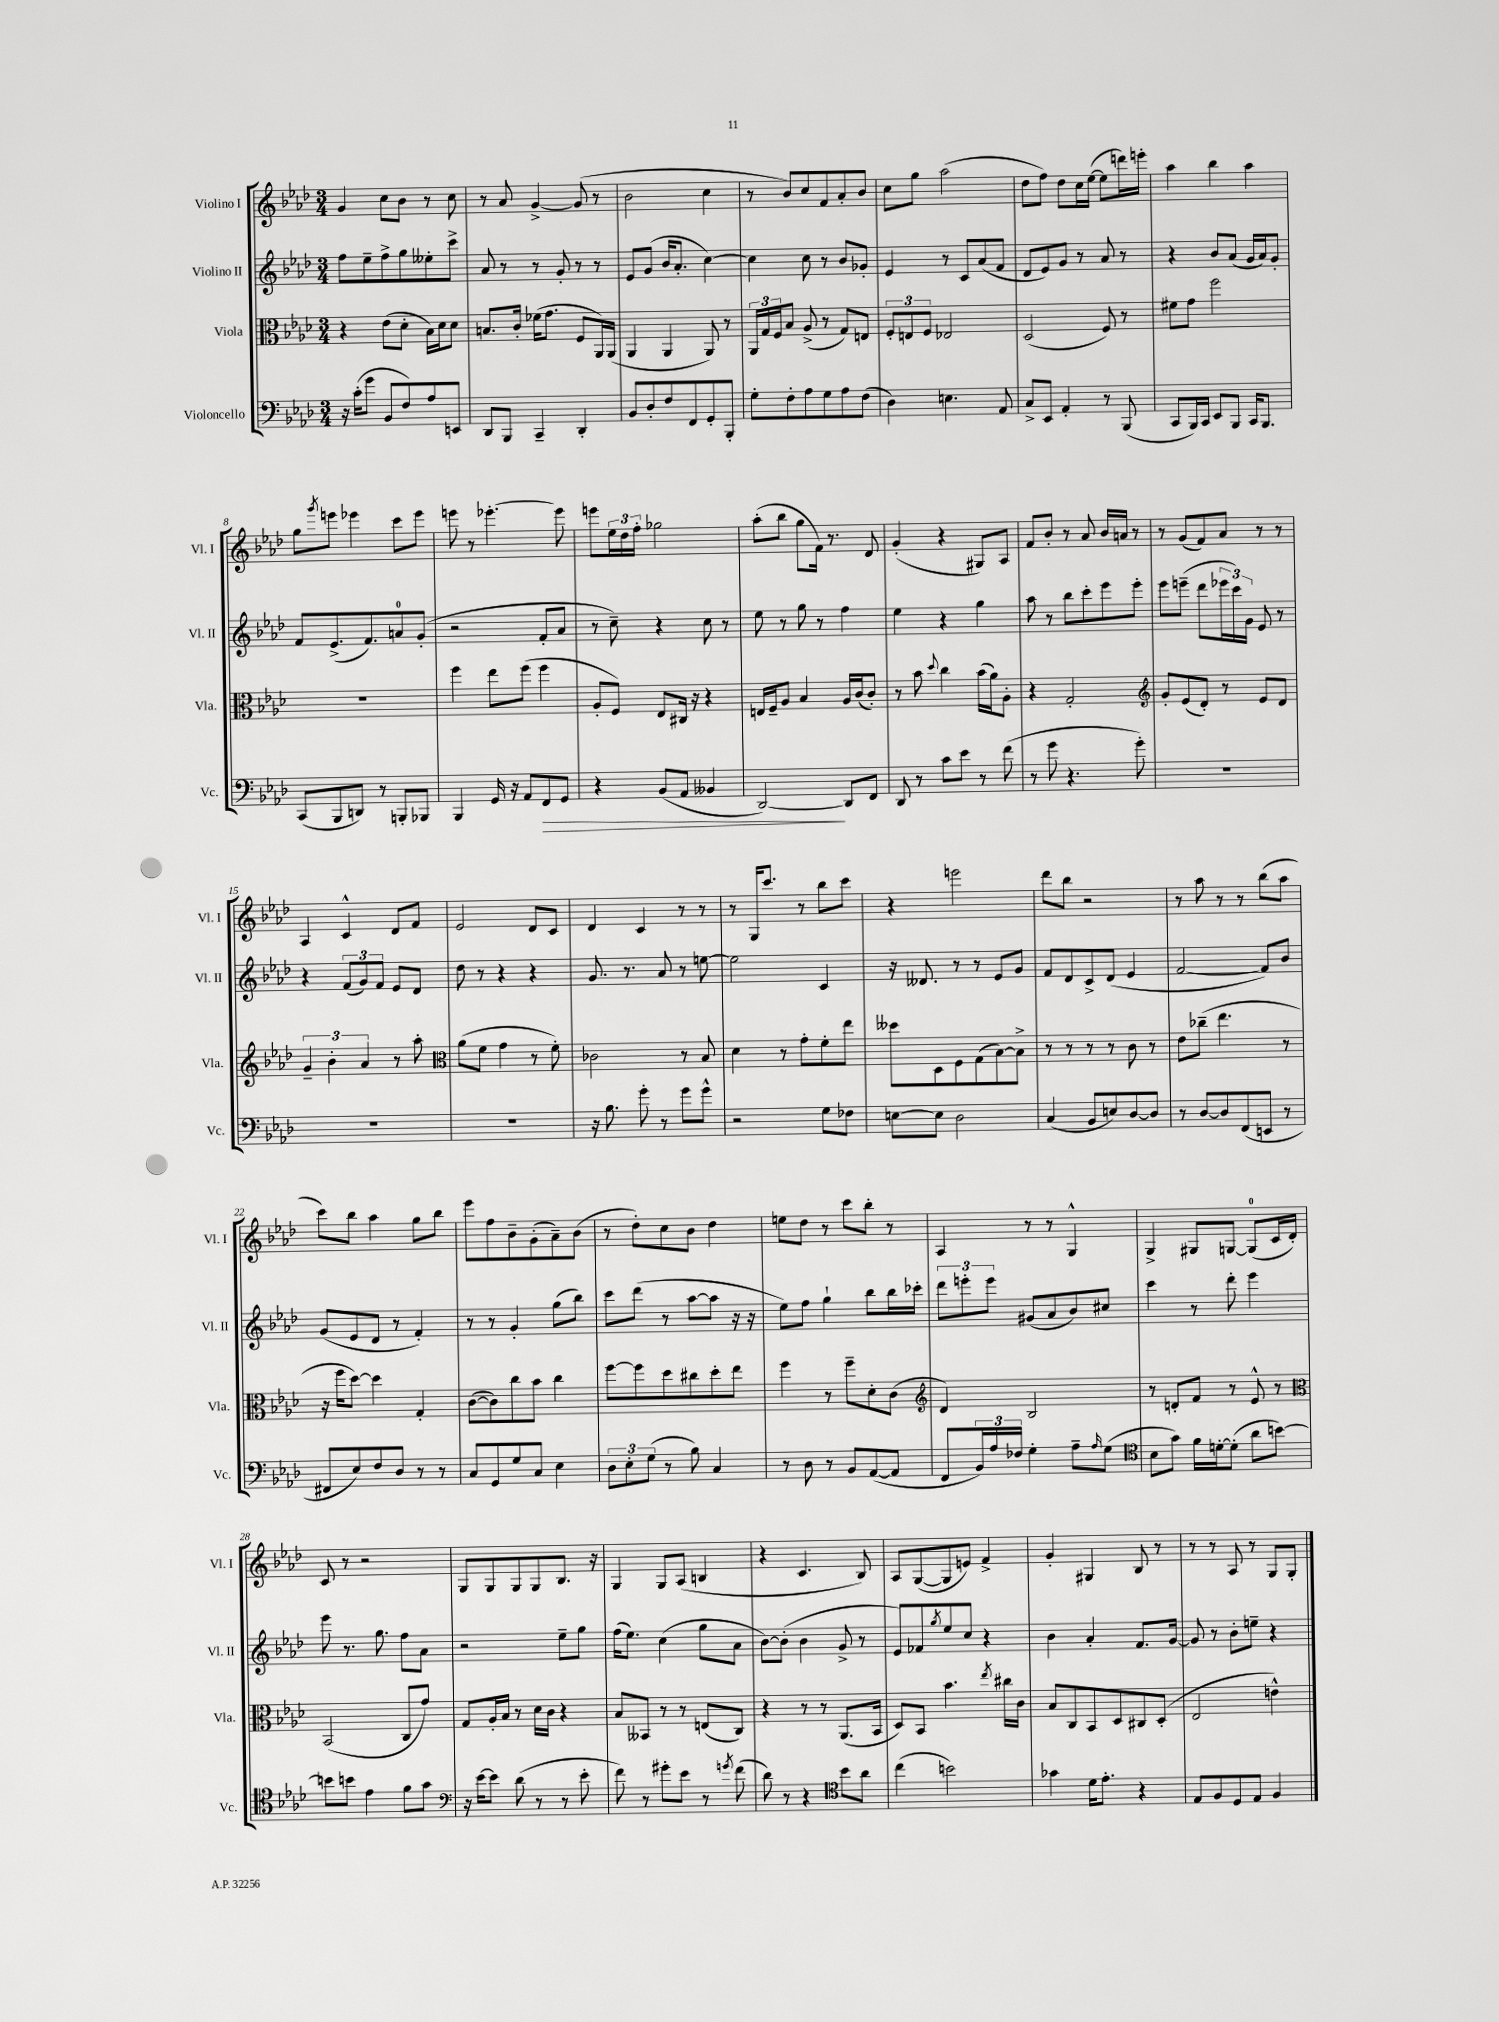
<<
\new StaffGroup <<
\new Staff = "s0" \with { instrumentName = "Violino I" shortInstrumentName = "Vl. I" } {
    \clef treble \key aes \major \numericTimeSignature \time 3/4
    g'4 c''8 bes'8 r8 c''8 |
    r8 aes'8 g'4~-> g'8( r8 |
    bes'2 c''4 |
    r8 bes'8) c''8 f'8 aes'8-. bes'8 |
    c''8 g''8 aes''2( |
    des''8 f''8) des''8 c''16 ees''16~( ees''8 d'''16) e'''16-. |
    aes''4 bes''4 aes''4 |
    g''8 \acciaccatura { g'''8 } e'''8 ees'''4 c'''8 ees'''8 |
    e'''8 r8 ees'''4.~-. ees'''8 |
    e'''8 \tuplet 3/2 { ees''16 des''16 f''16-. } ges''2 |
    aes''8-.( bes''8 g''8 f'16) r8. des'8 |
    g'4-.( r4 gis8) aes8 |
    f'8 bes'8-. r8 aes'8 bes'16 a'16 r8 |
    r8 g'8( f'8) aes'8 r8 r8 |
    aes4 c'4-^ des'8 f'8 |
    ees'2 des'8 c'8 |
    des'4 c'4 r8 r8 |
    r8 g16 c'''8. r8 bes''8 c'''8 |
    r4 e'''2 |
    des'''8 bes''8 r2 |
    r8 aes''8 r8 r8 bes''8( aes''8 |
    c'''8) bes''8 aes''4 g''8 bes''8 |
    ees'''8 f''8 bes'8-- g'8-.( aes'8--) bes'8( |
    r8 des''8-.) c''8 bes'8 des''4 |
    e''8 des''8 r8 c'''8 bes''8-. r8 |
    aes4 r8 r8 g4-^ |
    g4-> gis8 g8~ g8-0( c'16 des'16-.) |
    c'8 r8 r2 |
    g8 g8 g8 g8 bes8. r16 |
    g4 g8 aes8( b4 |
    r4 c'4. bes8) |
    aes8 g8~( g8 e'8) f'4-> |
    g'4-. gis4 bes8 r8 |
    r8 r8 aes8 r8 g8 g8-. \bar "|." |
}
\new Staff = "s1" \with { instrumentName = "Violino II" shortInstrumentName = "Vl. II" } {
    \clef treble \key aes \major \numericTimeSignature \time 3/4
    f''8 ees''8-- f''8-> g''8 eeses''8-. c'''8-> |
    aes'8 r8 r8 g'8-. r8 r8 |
    ees'8 g'8( bes'16 aes'8.-. c''4~) |
    c''4 c''8 r8 bes'8 ges'8-. |
    ees'4 r8 c'8 aes'8( f'8 |
    des'8 ees'8) g'8 r8 aes'8 r8 |
    r4 bes'8 aes'8( g'16 aes'16) g'8-. |
    f'8 ees'8.->( f'8.) a'8-0 g'8-.( |
    r2 f'8-. aes'8 |
    r8 c''8--) r4 c''8 r8 |
    ees''8 r8 g''8 r8 f''4 |
    ees''4 r4 g''4 |
    aes''8 r8 bes''8 c'''8-. ees'''8 ees'''8-. |
    ees'''8 e'''8--( des'''8 \tuplet 3/2 { ees'''16 c'''16) g'16 } ees'8 r8 |
    r4 \tuplet 3/2 { f'8( g'8) f'8 } ees'8 des'8 |
    des''8 r8 r4 r4 |
    g'8. r8. aes'8 r8 e''8~ |
    e''2 c'4 |
    r16 deses'8. r8 r8 ees'8 g'8 |
    f'8 des'8 c'8-> des'8( ees'4 |
    f'2~ f'8) bes'8 |
    g'8( ees'8 des'8 r8 f'4-.) |
    r8 r8 g'4-. g''8( bes''8) |
    c'''8 des'''8( r8 aes''8~ aes''8 r16 r16 |
    ees''8) f''8 g''4-! bes''8 bes''16 ces'''16-. |
    \tuplet 3/2 { des'''8 e'''8-. e'''8 } gis'8( aes'8 bes'8) cis''8 |
    c'''4 r8 des'''8-. ees'''4 |
    ees'''8 r8. g''8. f''8 aes'8 |
    r2 ees''8-- g''8 |
    f''16( ees''8.) c''4( g''8 aes'8 |
    bes'8~) bes'8-.( bes'4 g'8-> r8 |
    ees'8) fes'8 \acciaccatura { g''8 } ees''8 c''8 r4 |
    bes'4 aes'4-. f'8. g'16~ |
    g'8 r8 bes'8-. e''8-- r4 \bar "|." |
}
\new Staff = "s2" \with { instrumentName = "Viola" shortInstrumentName = "Vla." } {
    \clef alto \key aes \major \numericTimeSignature \time 3/4
    r4 ees'8( des'8-. bes16) des'16 des'8 |
    b8. c'16-. fes'16( g'8. f8 aes,16) aes,16( |
    aes,4 aes,4 aes,8) r8 |
    \tuplet 3/2 { aes,16 g16 f16 } bes8 aes8->( r8 g8) e8 |
    \tuplet 3/2 { f8-. e8 f8 } ees2 |
    des2( f8) r8 |
    fis'8 g'8 f''2 |
    R2. |
    f''4 ees''8 f''8( f''4 |
    aes8-. f8) ees8 cis16 r16 r4 |
    e16 f16-- aes8 bes4 aes16 c'16( c'8-.) |
    r8 bes'8 \appoggiatura { des''8 } c''4 bes'16( aes'16) aes8-. |
    r4 g2-. |
    \clef treble g'8-. ees'8( des'8-.) r8 ees'8 des'8 |
    \tuplet 3/2 { g'4-- bes'4-. aes'4 } r8 aes''8-. |
    \clef alto aes'8( f'8 g'4 r8 f'8-.) |
    ces'2 r8 bes8 |
    des'4 r8 g'8-. f'8-. ees''8 |
    deses''8 des8 f8 g8( bes8~) bes8-> |
    r8 r8 r8 r8 c'8 r8 |
    ees'8 ces''8--( ees''4. r8 |
    r16 f''16 des''8~) des''4 g4-. |
    c'8~( c'8) c''8 bes'8 c''4 |
    f''8~ f''8 des''8 cis''8 des''8-. ees''8 |
    f''4 r8 f''8-- des'8-. c'8( |
    \clef treble des'4) bes2 |
    r8 d'8-. f'8 r8 ees'8-^ r8 |
    \clef alto bes,2( c8 g'8) |
    g8 aes16-. bes16 r8 des'16 c'16 r4 |
    bes8 beses,8 r8 r8 e8( c8) |
    r4 r8 r8 aes,8.( bes,16 |
    des8) bes,8 bes'4. \acciaccatura { ees''8 } cis''16 c'16 |
    bes8 c8 bes,8 des8 cis8 des8-.( |
    ees2 e'4-^) \bar "|." |
}
\new Staff = "s3" \with { instrumentName = "Violoncello" shortInstrumentName = "Vc." } {
    \clef bass \key aes \major \numericTimeSignature \time 3/4
    r16 c'16-.( g'8 bes,8 f8) aes8 e,8 |
    des,8 bes,,8 c,4-- des,4-. |
    bes,8 des8-. f8 f,8 g,8-. bes,,8-. |
    g8-. f8-. aes8 g8 aes8 f8( |
    des4) e4. aes,8 |
    c8-> ees,8 aes,4-. r8 bes,,8( |
    c,8 bes,,16) c,16 ees,8 bes,,8 c,16 bes,,8. |
    c,8( bes,,8 d,8) r8 b,,8-. bes,,8 |
    bes,,4 g,16 r16 aes,8 f,8\> g,8 |
    r4 bes,8( aes,8 beses,4 |
    des,2~\!) des,8 f,8 |
    des,8 r8 c'8 ees'8 r8 f'8( |
    r8 g'8 r4. g'8-.) |
    R2. |
    R2. |
    R2. |
    r16 bes8. g'8-. r8 g'8 g'8-^ |
    r2 g8 fes8 |
    e8~ e8 des2 |
    c4( bes,8 e8) des8~ des8 |
    r8 des8~ des8 f,8( e,8 r8 |
    fis,8 ees8) f8 des8 r8 r8 |
    c8 g,8 g8 c8 ees4 |
    \tuplet 3/2 { des8 ees8-. g8( } r8 bes8) c4 |
    r8 des8 r8 bes,8 aes,8~( aes,8 |
    f,8 \tuplet 3/2 { bes,16) aes16 fes16 } g4-. aes8-- \grace { aes16 } g8( |
    \clef tenor bes8 g'8) f'16 d'16~-. d'8-.( aes'8 b'8~) |
    b'8 b'8 ees'4 f'8 g'8 |
    \clef bass r16 ees'16~ ees'8 des'8( r8 r8 ees'8-. |
    f'8) r8 gis'8-. ees'8 r8 \acciaccatura { g'8 } f'8( |
    des'8) r8 r4 \clef tenor bes'8 aes'8 |
    c''4( b'2) |
    ges'4 des'16 ees'8.-. r4 |
    ees8 f8 des8 ees8 f4 \bar "|." |
}
>>
>>
